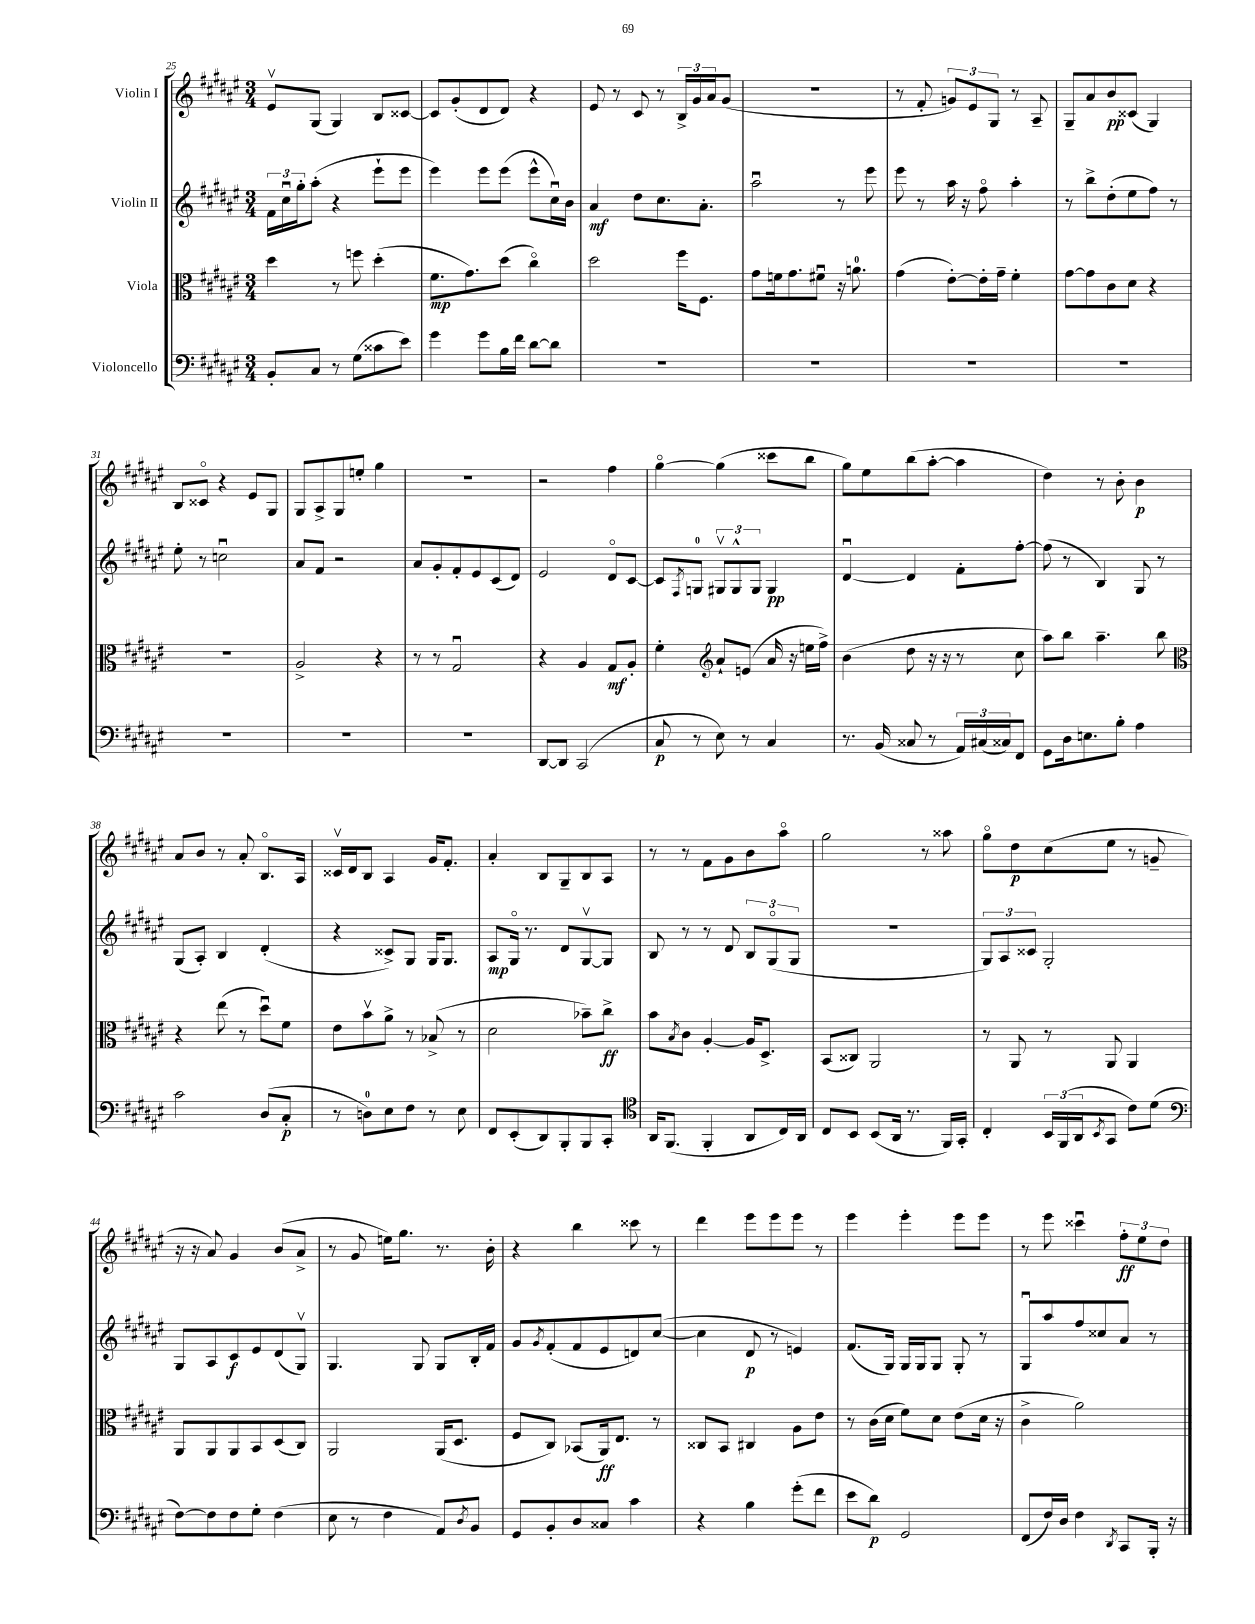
<<
\new StaffGroup <<
\new Staff = "s0" \with { instrumentName = "Violin I" } {
    \clef treble \key fis \major \numericTimeSignature \time 3/4
    eis'8\upbow gis8( gis4) b8 cisis'8~ |
    cisis'8 gis'8-.( dis'8 dis'8) r4 |
    eis'8 r8 cis'8 r8 \tuplet 3/2 { b16-> gis'16 ais'16 } gis'8( |
    R2. |
    r8 fis'8-. \tuplet 3/2 { g'8) eis'8 gis8 } r8 ais8-- |
    gis8-- ais'8 b'8\pp cisis'8( gis4) |
    b8 cisis'8\flageolet r4 eis'8 gis8 |
    gis8 ais8-> gis8 e''8-. gis''4 |
    R2. |
    r2 fis''4 |
    gis''4~\flageolet gis''4( cisis'''8 b''8 |
    gis''8) eis''8 b''8( ais''8~-. ais''4 |
    dis''4) r8 b'8-. b'4\p |
    ais'8 b'8 r8 ais'8-. b8.\flageolet ais16 |
    cisis'16\upbow dis'16 b8 ais4 gis'16 fis'8.-. |
    ais'4-. b8 gis8-- b8 ais8 |
    r8 r8 fis'8 gis'8 b'8 ais''8\flageolet |
    gis''2 r8 aisis''8 |
    gis''8\flageolet dis''8\p cis''8( eis''8 r8 g'8-- |
    r16 r16 ais'8) gis'4 b'8( ais'8-> |
    r8 gis'8 e''16) gis''8. r8. b'16-. |
    r4 b''4 cisis'''8 r8 |
    dis'''4 eis'''8 eis'''8 eis'''8 r8 |
    eis'''4 eis'''4-. eis'''8 eis'''8 |
    r8 eis'''8 cisis'''4\downbow \tuplet 3/2 { fis''8-.\ff eis''8 dis''8 } \bar "|." |
}
\new Staff = "s1" \with { instrumentName = "Violin II" } {
    \clef treble \key fis \major \numericTimeSignature \time 3/4
    \tuplet 3/2 { fis'16 cis''16\downbow gis''16-. } ais''8-.( r4 eis'''8-! eis'''8 |
    eis'''4) eis'''8 eis'''8( eis'''8-^ cis''16\downbow) b'16 |
    ais'4\mf dis''8 cis''8. ais'8.-. |
    ais''2\downbow r8 eis'''8 |
    eis'''8 r8 ais''16 r16 fis''8\flageolet ais''4-. |
    r8 b''8-> dis''8-.( eis''8 fis''8) r8 |
    eis''8-. r8 c''2\downbow |
    ais'8 fis'8 r2 |
    ais'8 gis'8-. fis'8-. eis'8 cis'8( dis'8) |
    eis'2 dis'8\flageolet cis'8~ |
    cis'8 \acciaccatura { fis8 } g8-0 \tuplet 3/2 { gis8\upbow gis8-^ gis8 } gis4\pp |
    dis'4~\downbow dis'4 fis'8-. fis''8~-. |
    fis''8( r8 b4) gis8 r8 |
    gis8( ais8-.) b4 dis'4-.( |
    r4 cisis'8->) gis8 gis16 gis8. |
    ais8\mp gis16\flageolet r8. dis'8 gis8~\upbow gis8 |
    b8 r8 r8 dis'8 \tuplet 3/2 { b8 gis8\flageolet( gis8 } |
    R2. |
    \tuplet 3/2 { gis8) ais8 cisis'8 } gis2-. |
    gis8 ais8 cis'8\f eis'8 dis'8( gis8\upbow) |
    gis4. gis8 gis8 b16-. fis'16 |
    gis'8 \acciaccatura { gis'8 } fis'8-.( fis'8 eis'8 d'8) cis''8~( |
    cis''4 dis'8\p r8 e'4) |
    fis'8.( gis16) gis16 gis16 gis8 gis8-. r8 |
    gis8\downbow ais''8 fis''8 cisis''8 ais'8 r8 \bar "|." |
}
\new Staff = "s2" \with { instrumentName = "Viola" } {
    \clef alto \key fis \major \numericTimeSignature \time 3/4
    dis''4 r8 f''8 dis''4-.( |
    fis'8.\mp gis'8.) dis''8( cis''4\flageolet) |
    dis''2 fis''16 fis8. |
    gis'8 f'16 gis'8. fis'8\downbow r16 a'8.-0 |
    gis'4( eis'8~-.) eis'16-. gis'16-- fis'4-. |
    gis'8~ gis'8 cis'8 dis'8 r4 |
    R2. |
    ais2-> r4 |
    r8 r8 gis2\downbow |
    r4 ais4 gis8\mf ais8-. |
    fis'4-. \clef treble ais'8-! e'8( ais'16 r16 e''16 fis''16->) |
    b'4( dis''8 r16 r16 r8 cis''8 |
    ais''8) b''8 ais''4.-- b''8 |
    \clef alto r4 eis''8( r8 dis''8\downbow) fis'8 |
    eis'8 b'8\upbow ais'8-> r8 bes8->( r8 |
    dis'2 bes'8--) cis''8->\ff |
    b'8 \acciaccatura { b8 } cis'8 ais4~-. ais16 dis8.-> |
    b,8( cisis8) ais,2 |
    r8 ais,8 r8 ais,8 ais,4 |
    ais,8 ais,8 ais,8 b,8 dis8( cis8) |
    ais,2 ais,16( dis8. |
    fis8 cis8) bes,8( ais,16\ff) eis8. r8 |
    cisis8 b,8 cis4 ais8 eis'8 |
    r8 cis'16( dis'16 fis'8) dis'8 eis'8( dis'16 r16 |
    cis'4-> ais'2) \bar "|." |
}
\new Staff = "s3" \with { instrumentName = "Violoncello" } {
    \clef bass \key fis \major \numericTimeSignature \time 3/4
    b,8-. cis8 r8 gis8( cisis'8 eis'8) |
    gis'4 gis'8 b16 fis'16 dis'8~ dis'8 |
    R2. |
    R2. |
    R2. |
    R2. |
    R2. |
    R2. |
    R2. |
    dis,8~ dis,8 cis,2( |
    cis8\p r8 eis8) r8 cis4 |
    r8. b,16( cisis8 r8 \tuplet 3/2 { ais,16) cis16( cisis16) } fis,8 |
    gis,8 dis16 e8. b8-. ais4 |
    cis'2 dis8( cis8-.\p |
    r8 d8-0) eis8 fis8 r8 eis8 |
    fis,8 eis,8-.( dis,8) b,,8-. b,,8 cis,8-. |
    \clef tenor ais,16 fis,8.( fis,4-. ais,8 cis16) ais,16 |
    cis8 b,8 b,8( ais,16 r8. fis,16) gis,16-. |
    cis4-. \tuplet 3/2 { b,16 fis,16( ais,16 } \acciaccatura { b,8 } gis,8 cis'8) dis'8( |
    \clef bass fis8~) fis8 fis8 gis8-. fis4( |
    eis8 r8 fis4 ais,8) \acciaccatura { dis8 } b,8 |
    gis,8 b,8-. dis8 cisis8 cis'4 |
    r4 b4 gis'8-.( fis'8 |
    eis'8 dis'8\p) gis,2 |
    fis,8( fis16) dis16 fis4 \acciaccatura { dis,8 } cis,8 b,,16-. r16 \bar "|." |
}
>>
>>
\layout { \context { \Score currentBarNumber = #25 } }
